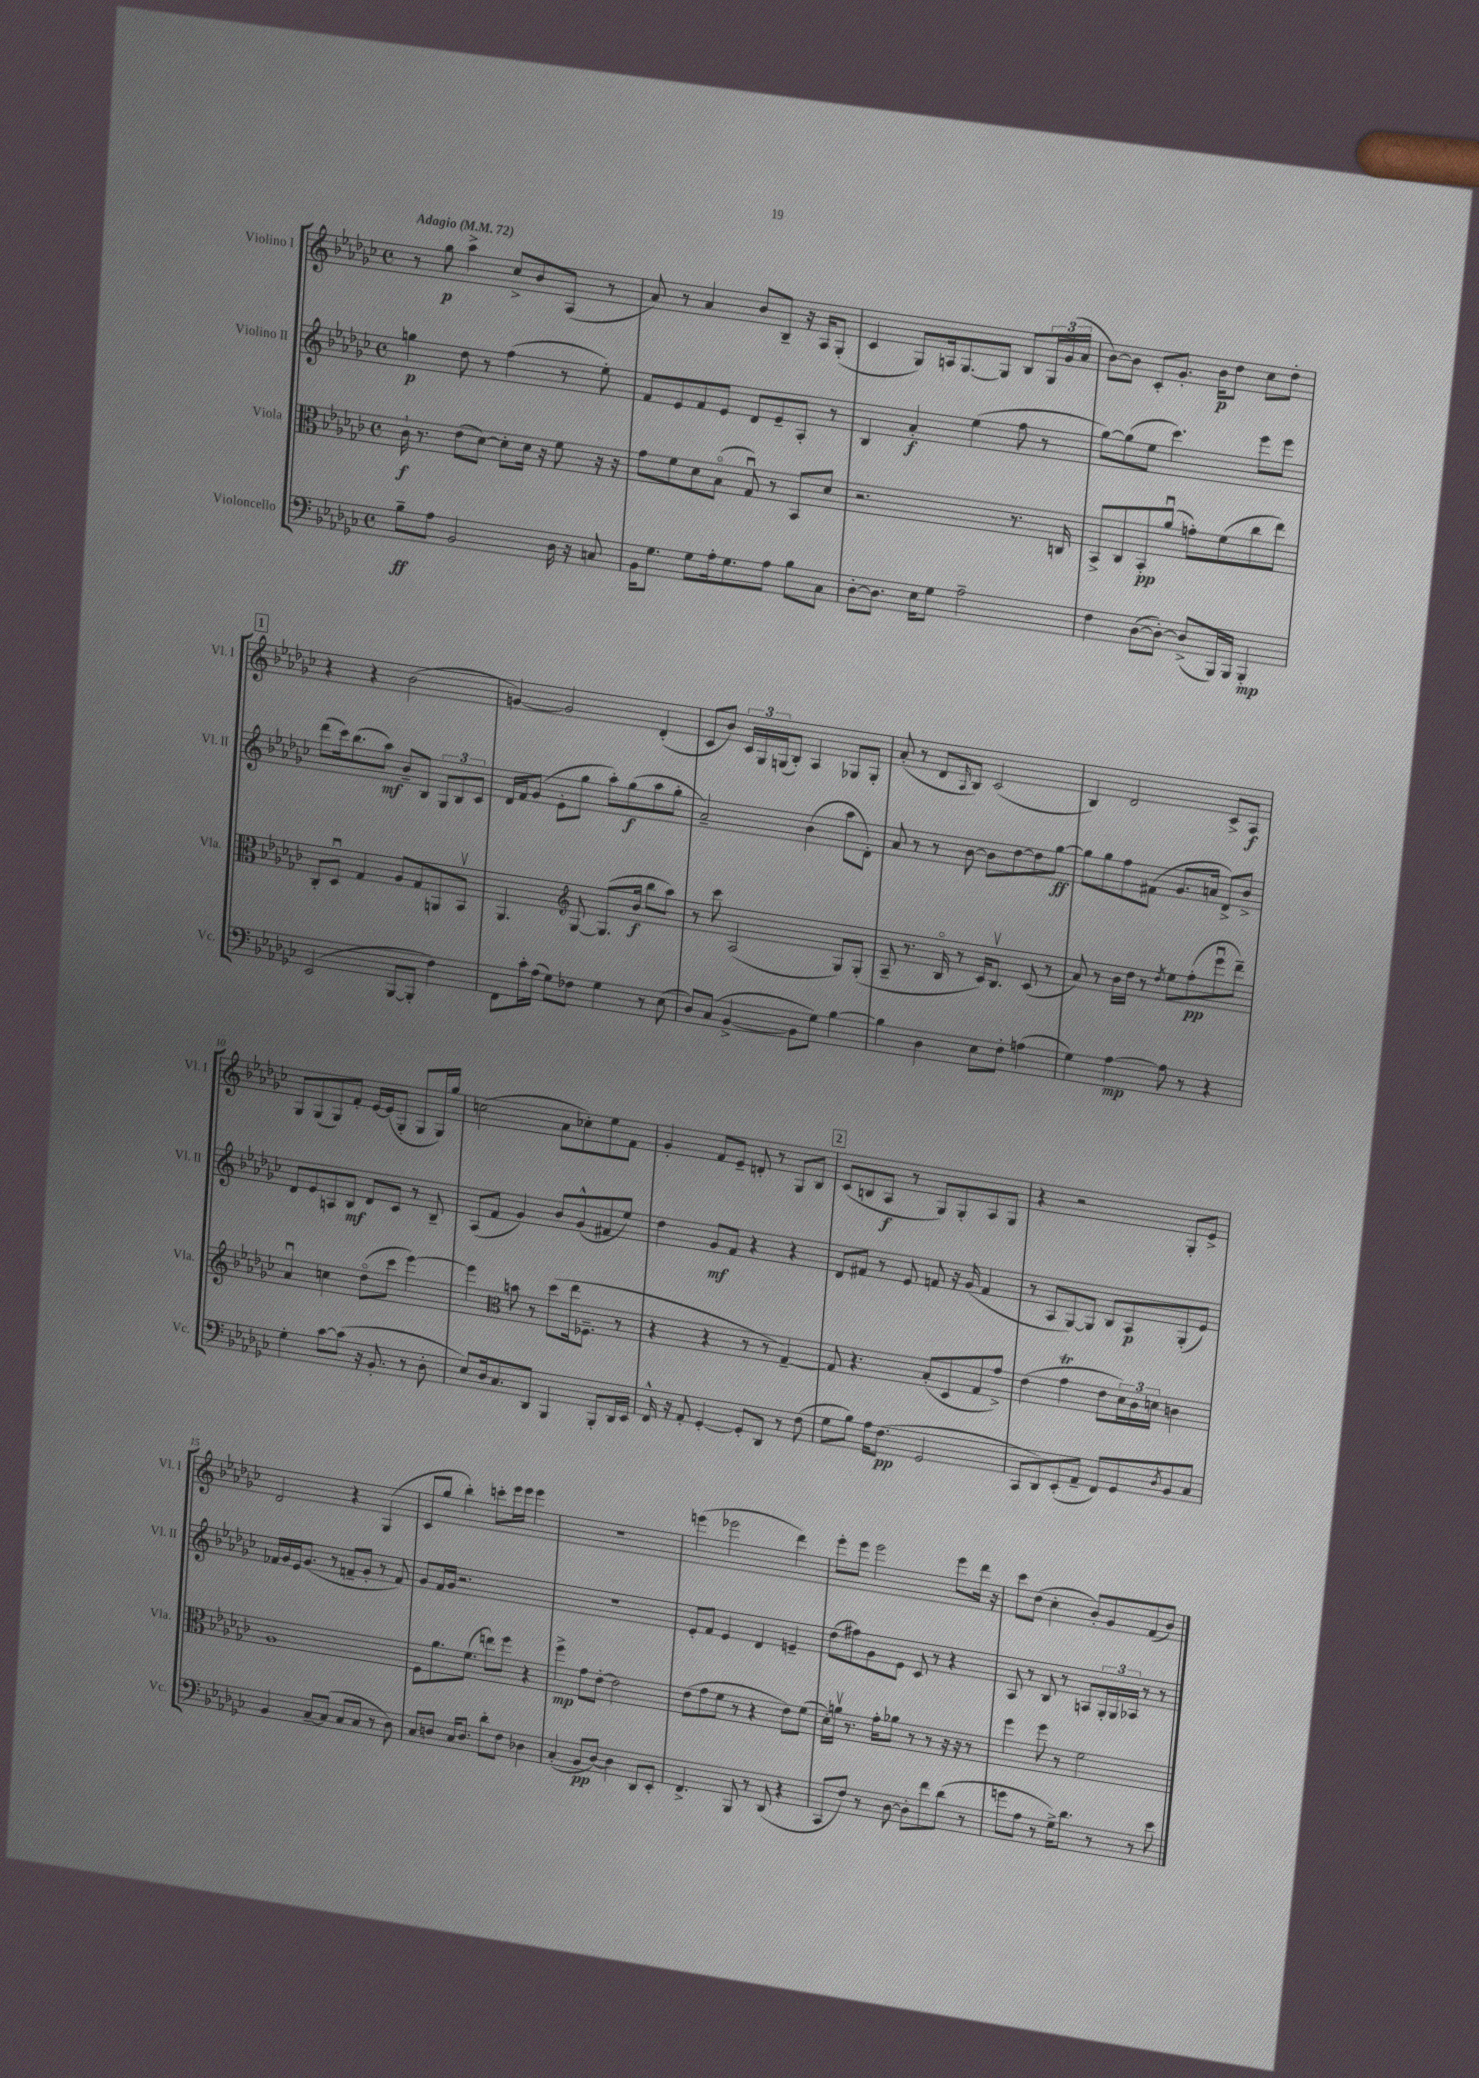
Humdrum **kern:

**kern	**dynam	**kern	**dynam	**kern	**dynam	**kern	**dynam
*part4	*part4	*part3	*part3	*part2	*part2	*part1	*part1
*staff4	*staff4	*staff3	*staff3	*staff2	*staff2	*staff1	*staff1
*I"Violoncello	*	*I"Viola	*	*I"Violino II	*	*I"Violino I	*
*I'Vc.	*	*I'Vla.	*	*I'Vl. II	*	*I'Vl. I	*
*clefF4	*	*clefC3	*	*clefG2	*	*clefG2	*
*k[b-e-a-d-g-c-]	*	*k[b-e-a-d-g-c-]	*	*k[b-e-a-d-g-c-]	*	*k[b-e-a-d-g-c-]	*
*M4/4	*	*M4/4	*	*M4/4	*	*M4/4	*
*met(c)	*	*met(c)	*	*met(c)	*	*met(c)	*
*MM72	*	*MM72	*	*MM72	*	*MM72	*
=1	=1	=1	=1	=1	=1	=1	=1
!	!	!	!	!	!	!LO:TX:a:B:t=Adagio	!
8B-~\L	ff	16c-`\	f	4ggn\	p	8r	.
.	.	8.r	.	.	.	.	.
8A-\J	.	.	.	.	.	8gg-\	p
2BB-/	.	(8e-\L	.	8dd-\	.	4aa-^\	.
.	.	[8d-\J)	.	8r	.	.	.
.	.	8d-'\L]	.	(4ff\	.	8cc-^/L	.
.	.	16d-\Jk	.	.	.	8b-/	.
.	.	16r	.	.	.	.	.
16D-\	.	8f\	.	8r	.	(8A-/J	.
16r	.	.	.	.	.	.	.
8Cn/	.	16r	.	8ee-'\)	.	8r	.
.	.	16r	.	.	.	.	.
=2	=2	=2	=2	=2	=2	=2	=2
16BB-\KL	.	8g-\L	.	8f/L	.	8a-/)	.
8.G-\J	.	.	.	.	.	.	.
.	.	8f\	.	8e-/	.	8r	.
8G-\L	.	8d-\	.	8f/	.	4a-/	.
16A-'\k	.	(8B-\J	.	8e-/J	.	.	.
8.G-\	.	.	.	.	.	.	.
.	.	8G-u/)	.	8d-/L	.	8b-/L	.
8A-\J	.	8r	.	8e-~/	.	8B-~/J	.
8B-\L	.	8BB-/L	.	8A-'/J	.	16r	.
.	.	.	.	.	.	16A-/KL	.
8C-\J	.	8d-/J	.	8r	.	(8G-'/J	.
=3	=3	=3	=3	=3	=3	=3	=3
[8D-'\L	.	2.r	.	4B-/	.	4c-/	.
8.D-\J]	.	.	.	.	.	.	.
.	.	.	.	4a-'/	f	8G-/L)	.
16E-\KL	.	.	.	.	.	.	.
8G-\J	.	.	.	.	.	16An/k	.
.	.	.	.	.	.	[8.G-/	.
2A-~\	.	.	.	(4ee-\	.	.	.
.	.	.	.	.	.	8G-/J]	.
.	.	8.r	.	8ff\	.	8B-/L	.
.	.	.	.	8r	.	24G-/L	.
.	.	.	.	.	.	(24g-/	.
.	.	16Cn/	.	.	.	.	.
.	.	.	.	.	.	24a-/JJ	.
=4	=4	=4	=4	=4	=4	=4	=4
4F\	.	8BB-^/L	.	[8gg-\L)	.	[8b-\L)	.
.	.	8C-/	.	(8gg-\]	.	8b-\J]	.
([8D-\L	.	8BB-'/	pp	8ee-\J	.	8c-'/L	.
8D-'\J_)	.	(8a-u/J	.	4.ccc-\)	.	8.g-'/J	.
(8D-^/L]	.	8gn'\L)	.	.	.	.	.
.	.	.	.	.	.	16b-\KL	p
16BBB-/L)	.	(8f\	.	.	.	8dd-\J	.
16BBB-/JJ	.	.	.	.	.	.	.
4BBB-'/	mp	8cc-\	.	8eee-\L	.	8cc-\L	.
.	.	8ee-\J)	.	8eee-\J	.	8dd-'\J	.
!!LO:LB:g=z
!!LO:REH:place=s1:t=1
=5	=5	=5	=5	=5	=5	=5	=5
(2EE-/	.	8C-'/L	.	(8ddd-\L	.	4r	.
.	.	8D-u/J	.	16ccc-\k)	.	.	.
.	.	.	.	(8.bb-\	.	.	.
.	.	4G-/	.	.	.	4r	.
.	.	.	.	8aa-\J)	mf	.	.
[8BBB-/L	.	8A-/L	.	8b-~/L	.	(2b-\	.
8BBB-'/J]	.	8G-/	.	8B-/J	.	.	.
4F\)	.	8AAn/	.	12G-/L	.	.	.
.	.	.	.	12B-/	.	.	.
.	.	8BB-v/J	.	.	.	.	.
.	.	.	.	12c-/J	.	.	.
=6	=6	=6	=6	=6	=6	=6	=6
8FF\L	.	4.AA-/	.	16d-/LL	.	[4gn/)	.
.	.	.	.	16f/J	.	.	.
16c-'\L	.	.	.	(8g-/J	.	.	.
(16A-\JJ	.	.	.	.	.	.	.
8G-\L)	.	.	.	8e-'\L	.	2g/]	.
*	*	*clefG2	*	*	*	*	*
8F-X\J	.	[8G-/	.	8gg-\J	.	.	.
4G-\	.	(8.G-/L]	.	8aa-'\L)	.	.	.
.	.	.	.	(8gg-\	f	.	.
.	.	16b-/Jk	f	.	.	.	.
8r	.	8bb-\L	.	8aa-\	.	(4d-'/	.
(8E-\	.	8aa-\J)	.	8gg-'\J	.	.	.
=7	=7	=7	=7	=7	=7	=7	=7
8D-/L)	.	8r	.	2a-~/)	.	8c-/L	.
(8C-/J	.	8ccc-\	.	.	.	8b-/J)	.
[4BB-^/	.	(2A-/	.	.	.	24c-/LL	.
.	.	.	.	.	.	24G-/	.
.	.	.	.	.	.	(24Gn/J	.
.	.	.	.	.	.	8B-'/J)	.
8BB-\L]	.	.	.	(4b-\	.	4A-/	.
8G-\J)	.	.	.	.	.	.	.
[4B-\	.	8G-/L)	.	8aa-\L	.	8G-X/L	.
.	.	(8G-'/J	.	8d-'\J)	.	8G-'/J	.
=8	=8	=8	=8	=8	=8	=8	=8
4B-\]	.	8A-~/	.	8a-/	.	(8a-'/	.
.	.	8.r	.	8r	.	8r	.
4D-\	.	.	.	8r	.	8d-/L	.
.	.	16B-/	.	.	.	.	.
.	.	.	.	.	.	16qqA-/	.
.	.	8r	.	[8b-\	.	8B-/J)	.
8E-\L	.	16c-/KL)	.	8b-\L]	.	(2c-/	.
.	.	8.B-v/J	.	.	.	.	.
8F'\J	.	.	.	[8dd-\	.	.	.
(4An\	.	(8c-/	.	8dd-\]	.	.	.
.	.	8r	.	[8gg-\J	ff	.	.
=9	=9	=9	=9	=9	=9	=9	=9
4G-\)	.	8a-/)	.	8gg-\L]	.	4B-/)	.
.	.	8r	.	8gg-\	.	.	.
[4A-\	mp	16b-\LL	.	8ff\	.	2d-/	.
.	.	16dd-\JJ	.	.	.	.	.
.	.	8r	.	(8f#X\J	.	.	.
.	.	8qdd-/	.	.	.	.	.
8A-\]	.	8ee-\L	.	8.g-/L	.	.	.
8r	.	(8ff'\	pp	.	.	.	.
.	.	.	.	16an/Jk	.	.	.
4r	.	8eee-u\	.	8d-^/L)	.	8c-^/L	.
.	.	8ddd-~\J)	.	8b-^/J	.	8A-/J	f
!!LO:LB:g=z
=10	=10	=10	=10	=10	=10	=10	=10
4G-'\	.	4a-u/	.	8d-/L	.	8G-/L	.
.	.	.	.	8e-/	.	(8G-/	.
[8c-\L	.	4ccn\	.	8An/	.	8G-/)	.
(8c-\J]	.	.	.	8B-/J	mf	8f'/J	.
16r	.	(8dd-\L	.	8d-/L	.	[16e-/LL	.
8.BB-'/	.	.	.	.	.	(16e-/J]	.
.	.	8ccc-\J	.	8c-/J	.	8G-'/J	.
8r	.	[4eee-\)	.	8r	.	8G-/L	.
8D-'\	.	.	.	8B-~/	.	16G-/L)	.
.	.	.	.	.	.	16gg-/JJ	.
=11	=11	=11	=11	=11	=11	=11	=11
8E-/L)	.	4eee-\]	.	(8A-/L	.	(2ccn\	.
16D-/k	.	.	.	8f/J	.	.	.
8.C-/	.	.	.	.	.	.	.
*	*	*clefC3	*	*	*	*	*
.	.	8bn\	.	4g-/)	.	.	.
8DD-/J	.	8r	.	.	.	.	.
4BBB-/	.	(8dd-\L	.	8b-/L	.	8a-\L	.
.	.	16ee-\k	.	(8g-^^/	.	8cc-X'\)	.
.	.	8.F-X~\J	.	.	.	.	.
8BBB-'/L	.	.	.	8f#X/	.	8ee-\	.
16DD-/L	.	8r	.	8ee-/J)	.	8f\J	.
16EE-/JJ	.	.	.	.	.	.	.
=12	=12	=12	=12	=12	=12	=12	=12
16FF^^/	.	4r	.	4dd-\	.	4g-'/	.
16r	.	.	.	.	.	.	.
8AA-'/	.	.	.	.	.	.	.
[4GG-'/	.	4r	.	8g-/L	mf	8f/L	.
.	.	.	.	8f/J	.	8e-~/J	.
8GG-'/L]	.	8r	.	4r	.	8dn'/	.
8DD-/J	.	8r	.	.	.	8r	.
8r	.	[4G-~/)	.	4r	.	8G-/L	.
(8F\	.	.	.	.	.	8B-/J	.
!!LO:REH:place=s1:t=2
=13	=13	=13	=13	=13	=13	=13	=13
8G-\L	.	8G-/]	.	8d-/L	.	(8c-/L	.
8B-\J)	.	4.r	.	8f#X/J	.	8Bn/	.
16A-\KL	.	.	.	8r	.	8A-/J	f
(8.F\J	pp	.	.	.	.	.	.
.	.	.	.	8e-/	.	8r	.
2GG-/	.	(8B-'/L	.	8fn/	.	8G-/L)	.
.	.	8D-/	.	16r	.	8G-'/	.
.	.	.	.	(16g-/	.	.	.
.	.	8G-/	.	4f/	.	8A-/	.
.	.	8g-^/J)	.	.	.	8G-/J	.
=14	=14	=14	=14	=14	=14	=14	=14
8CC-/L	.	(4e-\	.	8r	.	4r	.
8DD-/)	.	.	.	8A-/L	.	.	.
(8EE-'/	.	4g-T\	.	[8G-/)	.	2r	.
8AA-~/J	.	.	.	8G-/J]	.	.	.
8FF/L)	.	8e-\L	.	8B-/L	.	.	.
8GG-/	.	24d-\L)	.	8A-/	p	.	.
.	.	24c-\	.	.	.	.	.
.	.	24dn\JJ	.	.	.	.	.
8qD-/	.	.	.	.	.	.	.
8BB-/	.	4cn\	.	(8G-'/	.	8G-'/L	.
8C-/J	.	.	.	8e-/J)	.	8e-^/J	.
!!LO:LB:g=z
=15	=15	=15	=15	=15	=15	=15	=15
4BB-/	.	1A-	.	16f-X/LL	.	2d-/	.
.	.	.	.	16g-/	.	.	.
.	.	.	.	16e-/J	.	.	.
.	.	.	.	(8.g-/J	.	.	.
[8C-~/L	.	.	.	.	.	.	.
(8C-/J]	.	.	.	8r	.	.	.
8C-/L	.	.	.	8fn~/L	.	4r	.
8C-/J	.	.	.	8g-'/J	.	.	.
8r	.	.	.	8r	.	(4G-/	.
8D-\)	.	.	.	8f/)	.	.	.
=16	=16	=16	=16	=16	=16	=16	=16
8C-/L	.	8F\L	.	8g-/L	.	8c-/L	.
8Dn/J	.	8.a-\	.	16f/L	.	8gg-/J	.
.	.	.	.	16g-/JJ	.	.	.
16C-/KL	.	.	.	2.r	.	4bb-'\)	.
8.D/J	.	(8.f\J	.	.	.	.	.
8d-'\L	.	8een\L)	.	.	.	8cccn'\L	.
8F\J	.	8ff\J	.	.	.	16eee-\L	.
.	.	.	.	.	.	16eee-\JJ	.
4D-X\	.	4r	.	.	.	4eee-\	.
=17	=17	=17	=17	=17	=17	=17	=17
(4C-'/	.	4ff^\	mp	1r	.	1r	.
8BB-/L	pp	8g-\L	.	.	.	.	.
[8D-/J)	.	[8e-'\J	.	.	.	.	.
4D-\]	.	2e-\]	.	.	.	.	.
8DD-/L	.	.	.	.	.	.	.
8EE-'/J	.	.	.	.	.	.	.
=18	=18	=18	=18	=18	=18	=18	=18
4.FF^/	.	(8e-\L	.	8e-'/L	.	(4eeen\	.
.	.	8g-\	.	8f/J	.	.	.
.	.	8f\J	.	4e-/	.	2eee-X\	.
8BBB-/	.	8r	.	.	.	.	.
8r	.	4r	.	4d-/	.	.	.
(8DD-/	.	.	.	.	.	.	.
4r	.	8e-\L)	.	4en~/	.	4ddd-\)	.
.	.	(8f\J	.	.	.	.	.
=19	=19	=19	=19	=19	=19	=19	=19
8CC-/L	.	16d-'\LL)	.	(8dd-\L	.	8eee-'\L	.
.	.	16anv\JJ	.	.	.	.	.
8F/J)	.	8.r	.	8ff#X\)	.	8eee-\J	.
8r	.	.	.	8g-\	.	2eee-\	.
.	.	16g-'\KL	.	.	.	.	.
[8D-\	.	8a-X\J	.	8e-\J	.	.	.
8D-'\L]	.	8r	.	8c-/	.	.	.
8f\	.	8r	.	8r	.	.	.
(8d-\J	.	16r	.	4r	.	8eee-\L	.
.	.	16r	.	.	.	.	.
8r	.	8r	.	.	.	16ddd-\Jk	.
.	.	.	.	.	.	16r	.
=20	=20	=20	=20	=20	=20	=20	=20
8gn\L	.	4ff\	.	8A-/	.	8ccc-\L	.
8A-\J	.	.	.	8r	.	(8dd-\J	.
8r	.	8ff\	.	8B-/	.	4cc-'\	.
16G-^\KL)	.	8r	.	8r	.	.	.
8.d-\J	.	.	.	.	.	.	.
.	.	2f\	.	8An/L	.	8b-'/L)	.
8r	.	.	.	24G-'/L	.	8g-/	.
.	.	.	.	24G-/	.	.	.
.	.	.	.	24A-X/JJ	.	.	.
8r	.	.	.	8r	.	(8f/	.
8e-\	.	.	.	8r	.	8b-/J)	.
==	==	==	==	==	==	==	==
*-	*-	*-	*-	*-	*-	*-	*-
